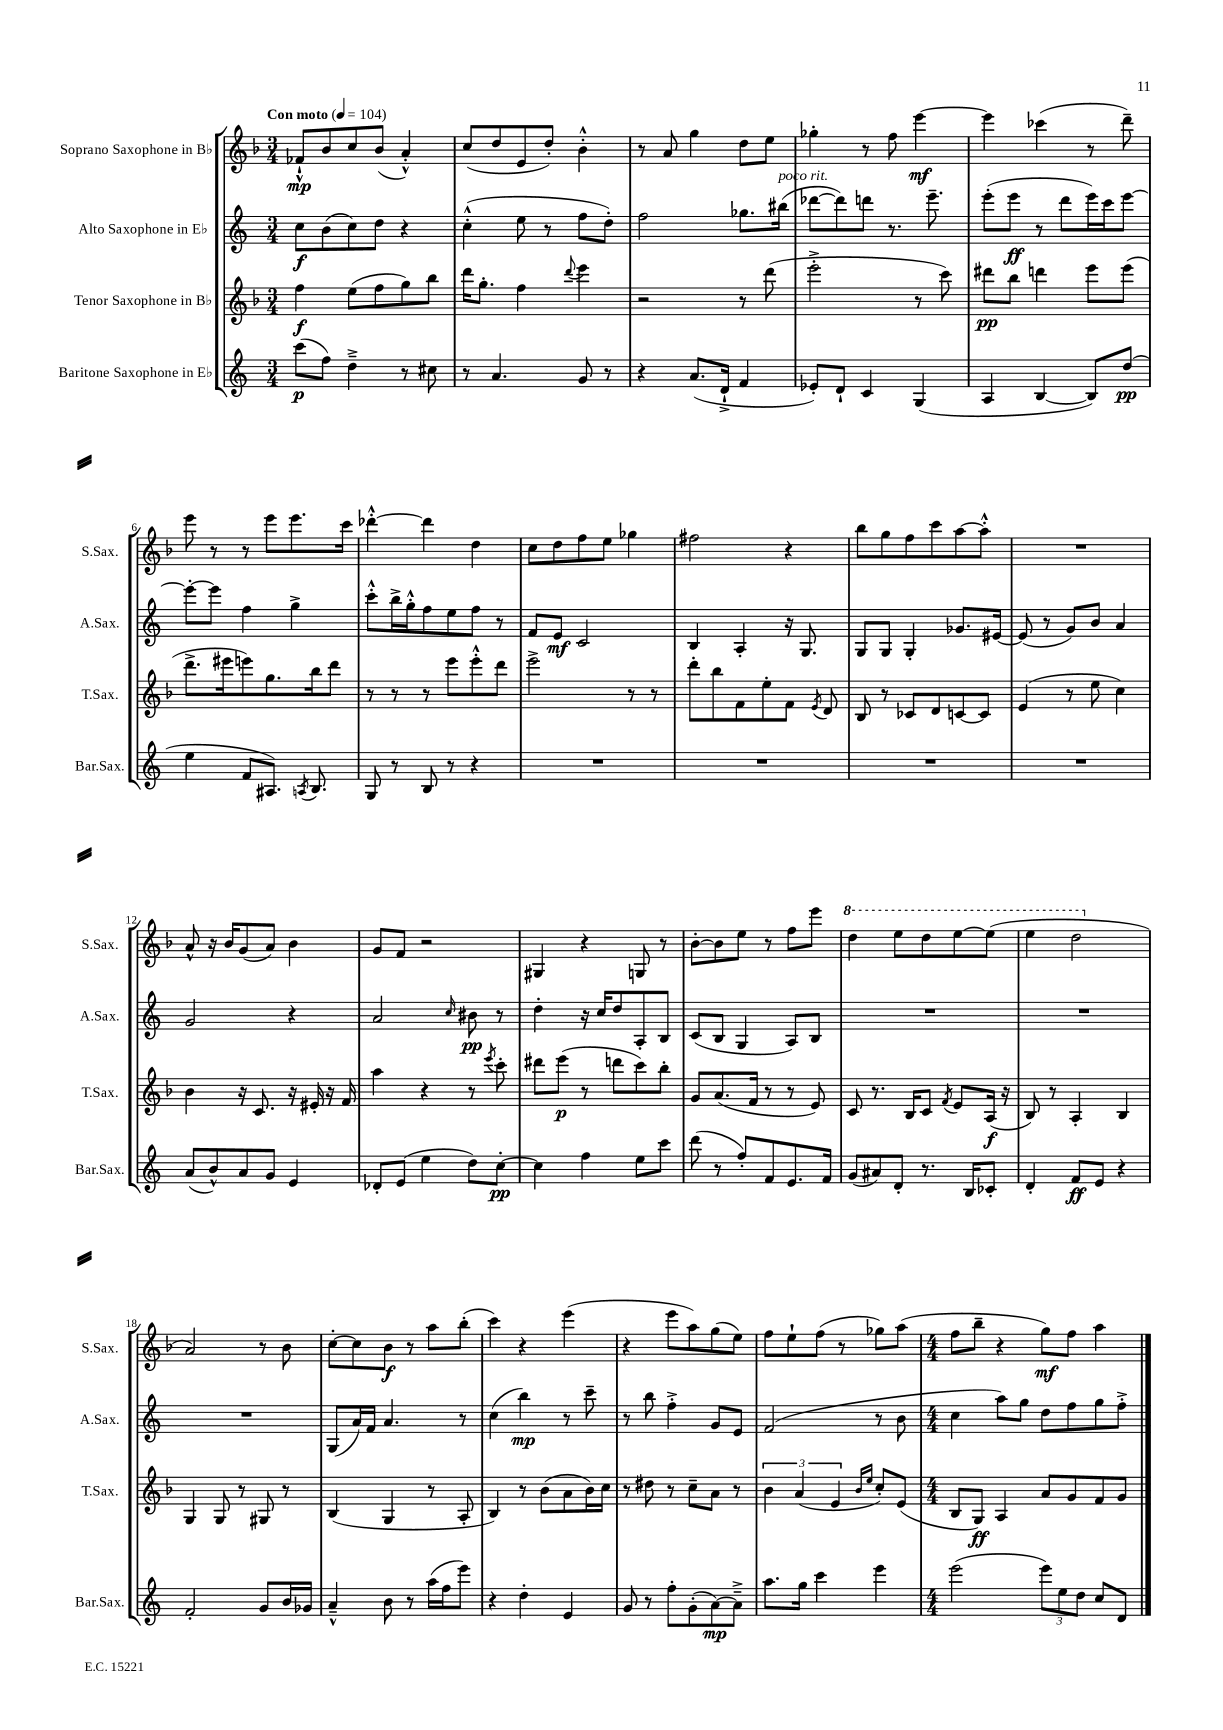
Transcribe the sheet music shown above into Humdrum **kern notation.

**kern	**kern	**kern	**kern
*staff4	*staff3	*staff2	*staff1
*clefG2	*clefG2	*clefG2	*clefG2
*k[]	*k[b-]	*k[]	*k[b-]
*M3/4	*M3/4	*M3/4	*M3/4
*MM104	*MM104	*MM104	*MM104
(8ccc\L	4ff\	8cc\L	8f-`^^/L
8ff\J)	.	(8b\	8b-/
4dd~^\	(8ee\L	8cc\)	8cc/
.	8ff\	8dd\J	(8b-/J
8r	8gg\)	4r	4a'^^/)
8cc#\	8bb-\J	.	.
=	=	=	=
8r	16ddd\LK	(4cc'^^\	(8cc/L
.	8.gg'\J	.	.
4.a/	.	.	8dd/
.	4ff\	8ee\	8e/
.	.	8r	8dd'/J)
.	8qqddd/	.	.
8g/	4eee\	8ff\L	4b-'^^\
8r	.	8dd'\J)	.
=	=	=	=
4r	2r	2ff\	8r
.	.	.	8a/
(8.a/L	.	.	4gg\
16d`^/Jk	.	.	.
4f/	8r	8.gg-\L	8dd\L
.	(8ddd\	.	8ee\J
.	.	(16bb#\Jk	.
=	=	=	=
8e-'/L)	2eee'^\	[8ddd-\L	4gg-'\
8d`/J	.	8ddd-\])	.
4c/	.	8ddd\J	8r
.	.	8.r	8ff\
(4G/	8r	.	[4eee\
.	.	8.eee~\	.
.	8ccc\)	.	.
=	=	=	=
4A/	8ddd#\L	(8eee'\L	4eee\]
.	8bb-\J	8eee\J	.
[4B/	4ddd\	8r	(4ccc-\
.	.	8ddd\L	.
8B/]L)	8eee\L	16eee\L)	8r
.	.	16ccc\J	.
(8dd/J	(8eee\J	[8eee\J	8ddd~\)
=	=	=	=
4ee\	8.ddd^\L	8eee'\_L	8eee\
.	.	8eee\]J	8r
.	16eee#\k	.	.
8f/L	8eee\)	4ff\	8r
8.A#/J)	8.gg\	.	8eee\L
.	.	4gg^\	8.eee\
8qA/	.	.	.
8.B/	16bb-\k	.	.
.	8ddd\J	.	.
.	.	.	16ccc\Jk
=	=	=	=
8G/	8r	8ccc'^^\L	[4ddd-'^^\
8r	8r	16bb^\L	.
.	.	16gg'^^\J	.
8B/	8r	8ff\	4ddd-\]
8r	8eee\L	8ee\	.
4r	8eee'^^\	8ff\J	4dd\
.	8ddd\J	8r	.
=	=	=	=
2.r	2eee^\	8f/L	8cc\L
.	.	8e/J	8dd\
.	.	2c/	8ff\
.	.	.	8ee\J
.	8r	.	4gg-\
.	8r	.	.
=	=	=	=
2.r	8ddd'\L	4B/	2ff#\
.	8bb-\	.	.
.	8f\	4A'/	.
.	8ee'\	.	.
.	8f\J	16r	4r
.	.	8.G/	.
.	8qe/	.	.
.	8d/	.	.
=	=	=	=
2.r	8B-/	8G/L	8bb-\L
.	8r	8G/J	8gg\
.	8c-/L	4G'/	8ff\
.	8d/	.	8ccc\
.	[8c/	8.g-/L	[8aa\
.	8c/]J	.	8aa'^^\]J
.	.	[16e#/Jk	.
=	=	=	=
2.r	(4e/	(8e#/]	2.r
.	.	8r	.
.	8r	8g/L)	.
.	8ee\	8b/J	.
.	4cc\)	4a/	.
=	=	=	=
(8a/L	4b-\	2g/	8a^^/
8b^^/)	.	.	16r
.	.	.	16b-/LK
8a/	16r	.	(8g/
.	8.c/	.	.
8g/J	.	.	8a/J)
4e/	16r	4r	4b-\
.	16e#'/	.	.
.	16r	.	.
.	16f/	.	.
=	=	=	=
8d-'/L	4aa\	2a/	8g/L
(8e/J	.	.	8f/J
4ee\	4r	.	2r
.	.	16qqcc/	.
8dd\L)	8r	8b#\	.
.	8qeee/	.	.
[8cc'\J	8ccc'\	8r	.
=	=	=	=
4cc\]	8ddd#\L	4dd'\	4G#/
.	(8eee\J	.	.
4ff\	8r	16r	4r
.	.	16cc/LK	.
.	8ddd\L	8dd/	.
8ee\L	8ccc\)	8A'/	8G/
8ccc\J	8bb-'\J	8B/J	8r
=	=	=	=
(8ddd\	8g/L	(8c/L	[8b-'\L
8r	(8.a/	8B/J	8b-\]
8ff'/L)	.	4G/	8ee\J
.	16f/Jk	.	.
8f/	8r	.	8r
8.e/	8r	8A/L)	8ff\L
.	8e/)	8B/J	8eee\J
16f/Jk	.	.	.
=	=	=	=
(8g/L	8c/	2.r	4ddd\
8a#/)	8.r	.	.
8d'/J	.	.	8eee\L
.	16B-/LK	.	.
8.r	8c/J	.	8ddd\
.	8qf/	.	.
.	8e/L	.	[8eee\
16B/LK	.	.	.
8c-'/J	(16A/Jk	.	(8eee\]J
.	16r	.	.
=	=	=	=
4d'/	8B-/)	2.r	4eee\
.	8r	.	.
8f/L	4A'/	.	2ddd\
8e/J	.	.	.
4r	4B-/	.	.
=	=	=	=
2f'/	4G/	2.r	2a/)
.	8G/	.	.
.	8r	.	.
8g/L	8G#/	.	8r
16b/L	8r	.	8b-\
16g-/JJ	.	.	.
=	=	=	=
4a~^^/	(4B-/	(8G/L	[8cc'\L
.	.	16a/L)	8cc\]
.	.	16f/JJ	.
8b\	4G/	4.a/	8b-\J
8r	.	.	8r
(16aa\LL	8r	.	8aa\L
16ff\J	.	.	.
8eee\J)	8A'/	8r	(8bb-'\J
=	=	=	=
4r	4B-/)	(4cc\	4ccc\)
4dd'\	8r	4bb\)	4r
.	(8b-\L	.	.
4e/	8a\	8r	(4eee\
.	16b-\L)	8ccc~\	.
.	16cc\JJ	.	.
=	=	=	=
8g/	8r	8r	4r
8r	8dd#\	8bb\	.
8ff'\L	8r	4ff'^\	8eee\L
(8g'\	8cc~\L	.	8aa\)
[8a\)	8a\J	8g/L	(8gg\
8a~^\]J	8r	8e/J	8ee\J)
=	=	=	=
8.aa\L	6b-\	(2f/	8ff\L
.	.	.	8ee`\
.	(6a/	.	.
16gg\Jk	.	.	.
4ccc\	.	.	(8ff\J
.	6e/	.	.
.	.	.	8r
.	16qqb-/LL	.	.
.	16qqee/JJ	.	.
4eee\	8cc'/L)	8r	8gg-\L)
.	(8e/J	8b\	(8aa\J
=	=	=	=
*M4/4	*M4/4	*M4/4	*M4/4
(2eee\	8B-/L	4cc\	8ff\L
.	8G/J)	.	8bb-~\J
.	4A/	8aa\L)	4r
.	.	8gg\J	.
12eee\L)	8a/L	8dd\L	8gg\L)
12ee\	.	.	.
.	8g/	8ff\	8ff\J
12dd\J	.	.	.
8cc/L	8f/	8gg\	4aa\
8d/J	8g/J	8ff'^\J	.
==	==	==	==
*-	*-	*-	*-
